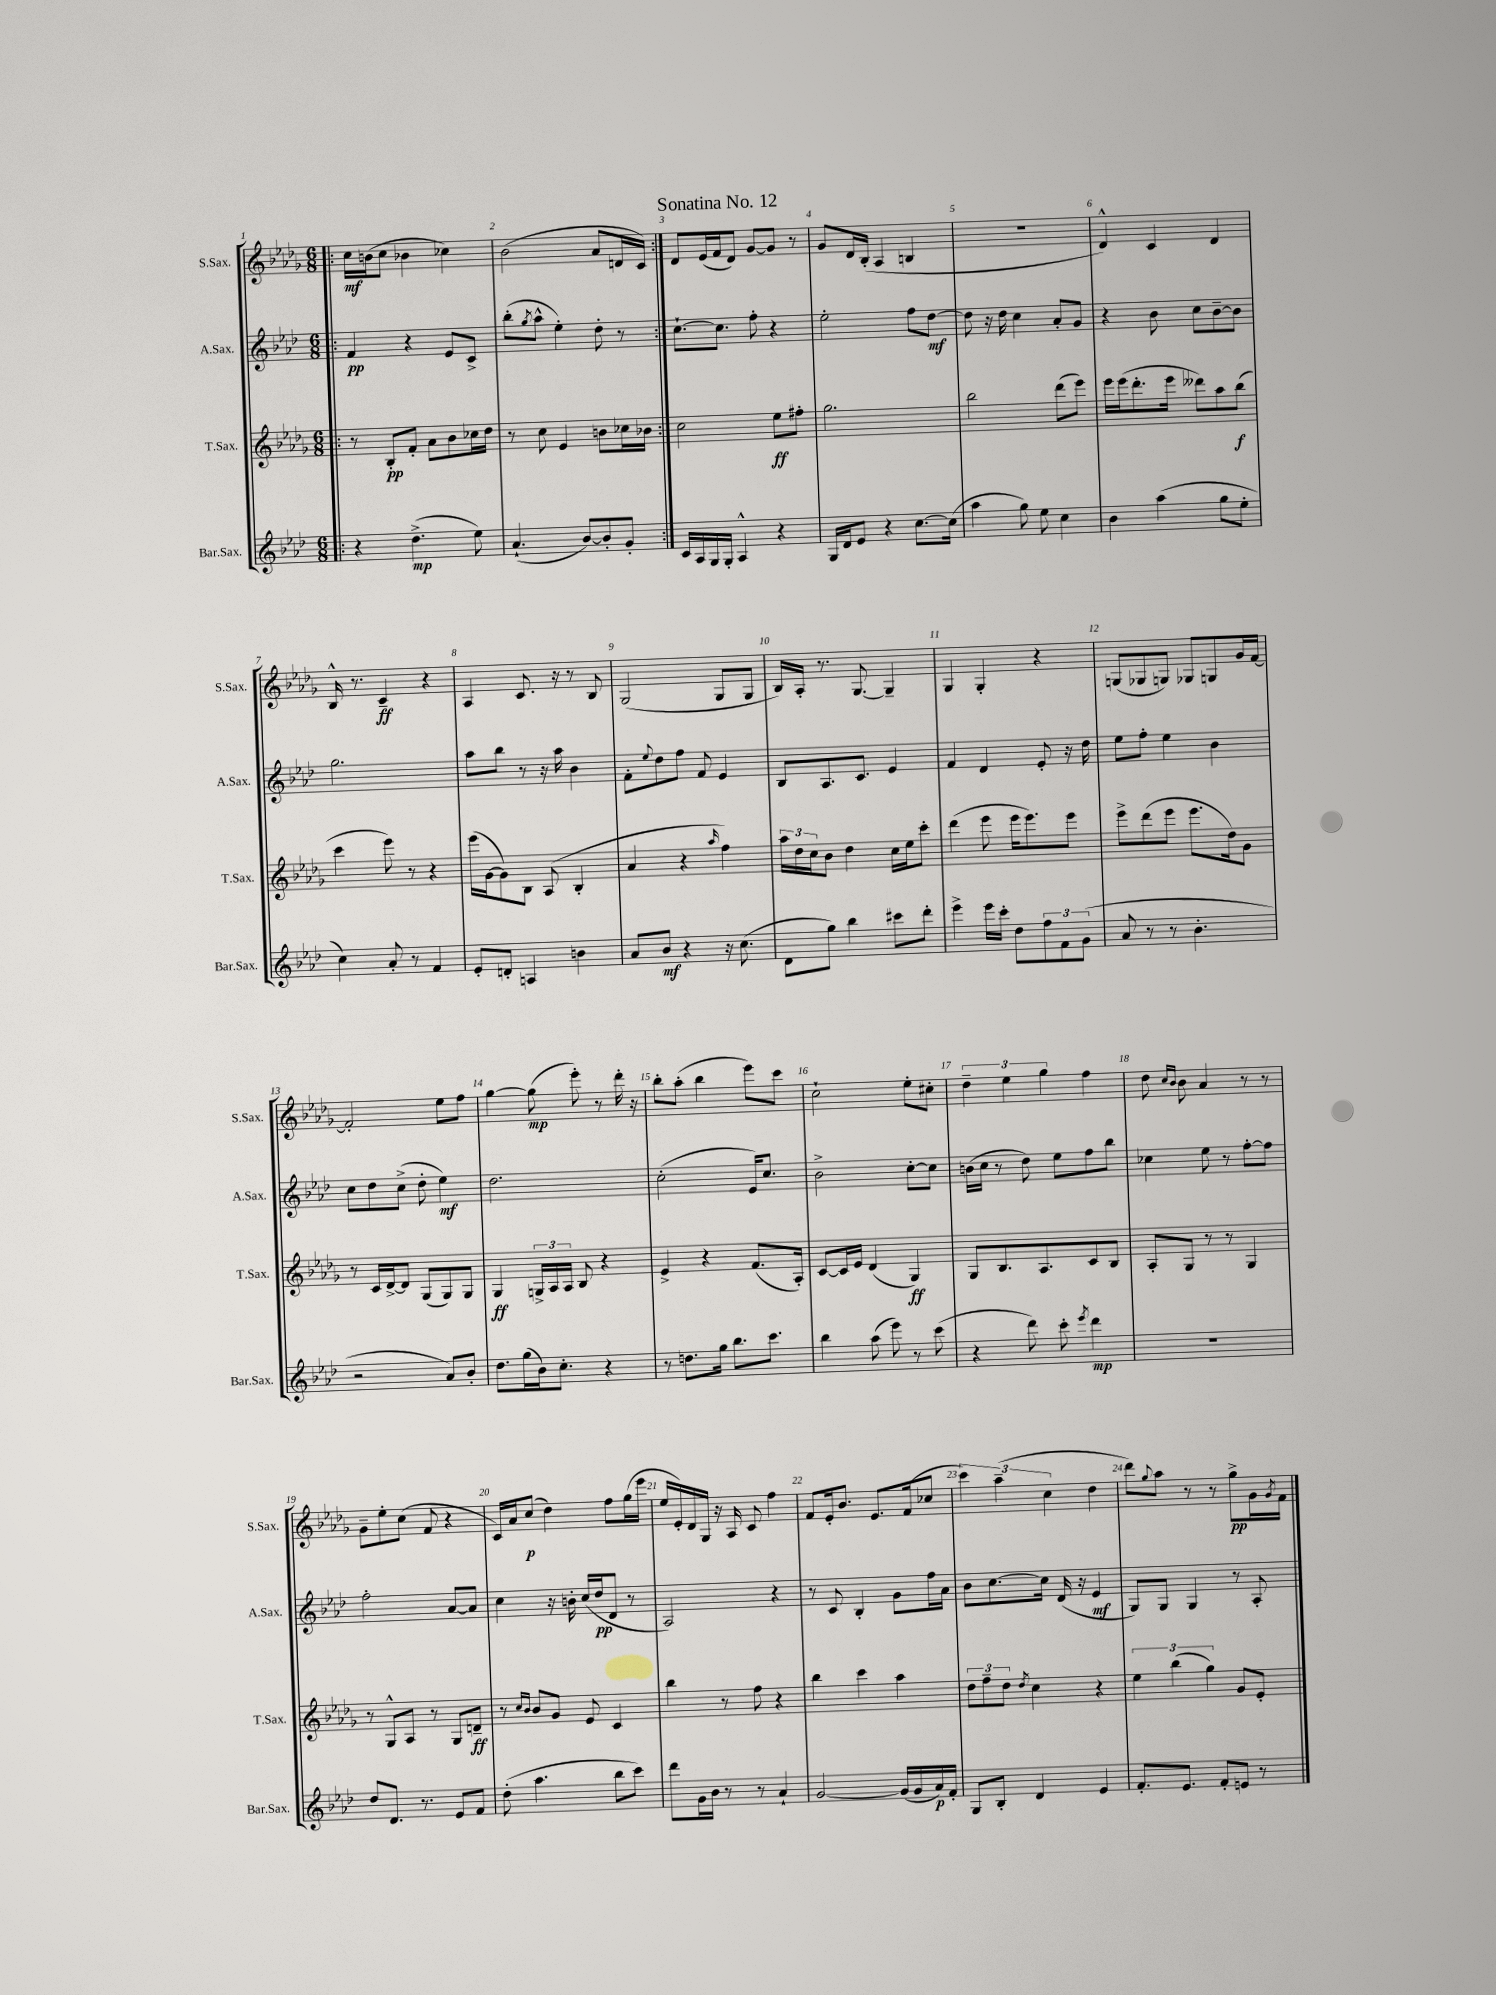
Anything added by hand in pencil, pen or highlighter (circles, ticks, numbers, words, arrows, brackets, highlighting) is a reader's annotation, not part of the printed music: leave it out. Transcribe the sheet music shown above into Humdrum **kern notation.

**kern	**kern	**kern	**kern
*staff4	*staff3	*staff2	*staff1
*clefG2	*clefG2	*clefG2	*clefG2
*k[b-e-a-d-]	*k[b-e-a-d-g-]	*k[b-e-a-d-]	*k[b-e-a-d-g-]
*M6/8	*M6/8	*M6/8	*M6/8
=!|:	=!|:	=!|:	=!|:
4r	8r	4f	16cc
.	.	.	(16b
.	8B-'	.	8cc
(4.dd-^	8f'	4r	4b-
.	8a-	.	.
.	8b-	8e-	4cc-)
8ee-)	16cc-	8c^	.
.	16dd-	.	.
=	=	=	=
(4.a-`	8r	(8bb-'	(2b-
.	.	8qgg	.
.	8cc	8aa-^^	.
.	4e-	4ee-')	.
[8b-)	.	.	.
8b-']	8b	8dd-'	8a-
8g'	16cc-	8r	16d
.	16b-	.	16c)
=:|!	=:|!	=:|!	=:|!
16c	2cc	[8.cc`	8d-
16A-	.	.	.
16G	.	.	(16e-
16G'	.	8.cc]	16f
4A-^^	.	.	8d-)
.	.	8ff'	[8g-
4r	8ee-	4r	8g-]
.	8ff#'	.	8r
=	=	=	=
16G	2.gg-	2ee-'	8g-
16d-	.	.	.
8e-	.	.	16d-
.	.	.	(16B-'
4r	.	.	4A-
[8.cc	.	8ff	4B
.	.	[8dd-	.
(16cc]	.	.	.
=	=	=	=
4aa-	2bb-	8dd-]	2.r
.	.	16r	.
.	.	16dd-	.
8gg)	.	4cc	.
8ee-	.	.	.
4cc	(8ddd-	8a-'	.
.	8eee-)	8g	.
=	=	=	=
4b-	16eee-	4r	4d-^^)
.	(16eee-	.	.
.	8.ddd-'	.	.
(4aa-	.	8b-	4c
.	16eee-	.	.
.	8ddd--)	8cc	.
8gg	8aa-	[8b-~	4d-
8ee-'	(8bb-	8b-]	.
=	=	=	=
4cc)	4ccc	2.gg	16B-^^
.	.	.	8.r
8a-'	8eee-)	.	4c~
8r	8r	.	.
4f	4r	.	4r
=	=	=	=
8e-'	(16eee-	8aa-	4A-
.	[16g-	.	.
8d'	8g-])	8bb-	.
4A	8B-	8r	8.c
.	(8A-	16r	.
.	.	16aa-	16r
4b	4B-'	4b-	8r
.	.	.	8B-
=	=	=	=
8a-	4a-	8f'	(2G-
.	.	8qqee-	.
8b-	.	8dd-	.
4r	4r	8ff	.
.	.	8f	.
.	16qqaa-	.	.
16r	4ff)	4e-	8G-
(8.cc	.	.	.
.	.	.	8G-
=	=	=	=
8d-	24aa-	8B-	16B-)
.	24dd-	.	.
.	.	.	16A-'
.	24cc	.	.
8gg)	8b-	8.A-	8.r
4bb-	4dd-	.	.
.	.	8.c	[8.G-
8ccc#	16cc	4e-	4G-~]
.	16ee-	.	.
8ddd-'	8ccc'	.	.
=	=	=	=
4eee-^	(4ddd-	4f	4G-
16eee-	8eee-	4d-	4G-'
16ccc'	.	.	.
8dd-	16eee-	.	.
.	8.eee-)	.	.
12ff	.	8e-'	4r
12f	.	.	.
.	8eee-	16r	.
(12g	.	.	.
.	.	16dd-	.
=	=	=	=
8a-	8eee-^	8ee-	(8G
8r	(8ddd-	8ff'	8G-
8r	8eee-	4ee-	8G)
4.b-'	8.eee-	.	8G-
.	.	4b-	8G
.	16dd-)	.	.
.	8g-	.	16g-
.	.	.	[16f
=	=	=	=
2r	8r	8cc	2f']
.	16c	8dd-	.
.	[16d-^	.	.
.	8d-]	(8cc^	.
.	(8G-	8dd-'	.
8a-)	8G-)	4ee-)	8ee-
8b-'	8G-	.	8ff
=	=	=	=
8.dd-	4G-	2.dd-	[4gg-
(16gg	.	.	.
16b-)	24G^	.	(8gg-]
.	24A-	.	.
8.cc'	.	.	.
.	24A-	.	.
.	8B-	.	8eee-')
4r	4r	.	8r
.	.	.	16ddd-'
.	.	.	16r
=	=	=	=
8r	4e-^	(2cc'	8bb-'
8.dd	.	.	(8aa-'
.	4r	.	4bb-
16gg	.	.	.
8.bb-	.	.	.
.	(8.f	16e-)	8eee-)
8.ccc	.	8.cc	.
.	.	.	8ccc
.	16A-')	.	.
=	=	=	=
4bb-	[8c	2b-^	2cc`
.	16c]	.	.
.	16e-	.	.
(8aa-	(4d-	.	.
8eee-)	.	.	.
8r	4G-)	[8cc'	8ee-'
(8ccc	.	8cc]	8cc#'
=	=	=	=
4r	8G-	(16b	6dd-~
.	.	16cc	.
.	8.B-	8r	.
.	.	.	6ee-
8ddd-)	.	8dd-)	.
.	8.A-	.	.
.	.	.	6gg-
8ccc'	.	8ee-	.
8qeee-	.	.	.
4ddd-	8c	8ff	4ff
.	8B-	8bb-	.
=	=	=	=
2.r	8A-'	4cc-	8dd-
.	.	.	16qqcc
.	.	.	16qqb-
.	8G-	.	8b-
.	8r	8ee-	4a-
.	8r	8r	.
.	4G-	[8ff'	8r
.	.	8ff]	8r
=	=	=	=
8dd-	8r	2ff'	8g-~
8.d-	8G-^^	.	8ee-'
.	8A-	.	(8cc
8.r	.	.	.
.	8r	.	8f
8e-	8G-	[8a-	4r
8f	8d~	8a-]	.
=	=	=	=
(8dd-'	8r	4cc	16c)
.	.	.	16a-
.	16qqcc	.	.
.	16qqb-	.	.
4.aa-	8b-	.	(8cc
.	8g-	16r	4dd-)
.	.	16b'	.
.	8e-	(16cc	.
.	.	16dd-	.
8bb-	4c	8d-	8ff
8ccc)	.	8r	(16gg-
.	.	.	16eee-
=	=	=	=
8ddd-	4bb-	2A-)	16ee-
.	.	.	16e-')
16g	.	.	16d-
16b-	.	.	16G-
8r	8r	.	16r
.	.	.	16A-
8r	8ff	.	8c
4a-`	4r	4r	4ff
=	=	=	=
[2g	4bb-	8r	8f
.	.	8c	16e-'
.	.	.	8.b-
.	4ccc	4B-'	.
.	.	.	8.e-
(16g]	4aa-	8g	.
16g	.	.	(16f
16a-)	.	16ff	8cc-
16f'	.	16a-	.
=	=	=	=
8G	12dd-	8b-	6ccc)
.	12ff~	.	.
8B-'	.	[8.cc	.
.	12dd-	.	(6aa-~
.	8qdd-	.	.
4d-	4cc	.	.
.	.	16cc]	.
.	.	.	6cc
.	.	(16d-	.
.	.	16r	.
4e-	4r	4e-	4dd-
=	=	=	=
8.f'	6ee-	8G)	8ddd-)
.	.	.	8qqgg-
.	.	8G	8aa-
.	(6bb-	.	.
8.e-	.	.	.
.	.	4G	8r
.	6gg-)	.	.
8f'	.	.	8r
8e	8g-	8r	8gg-^
8r	8e-'	8A-'	16g-
.	.	.	8qg-
.	.	.	16f
==	==	==	==
*-	*-	*-	*-
